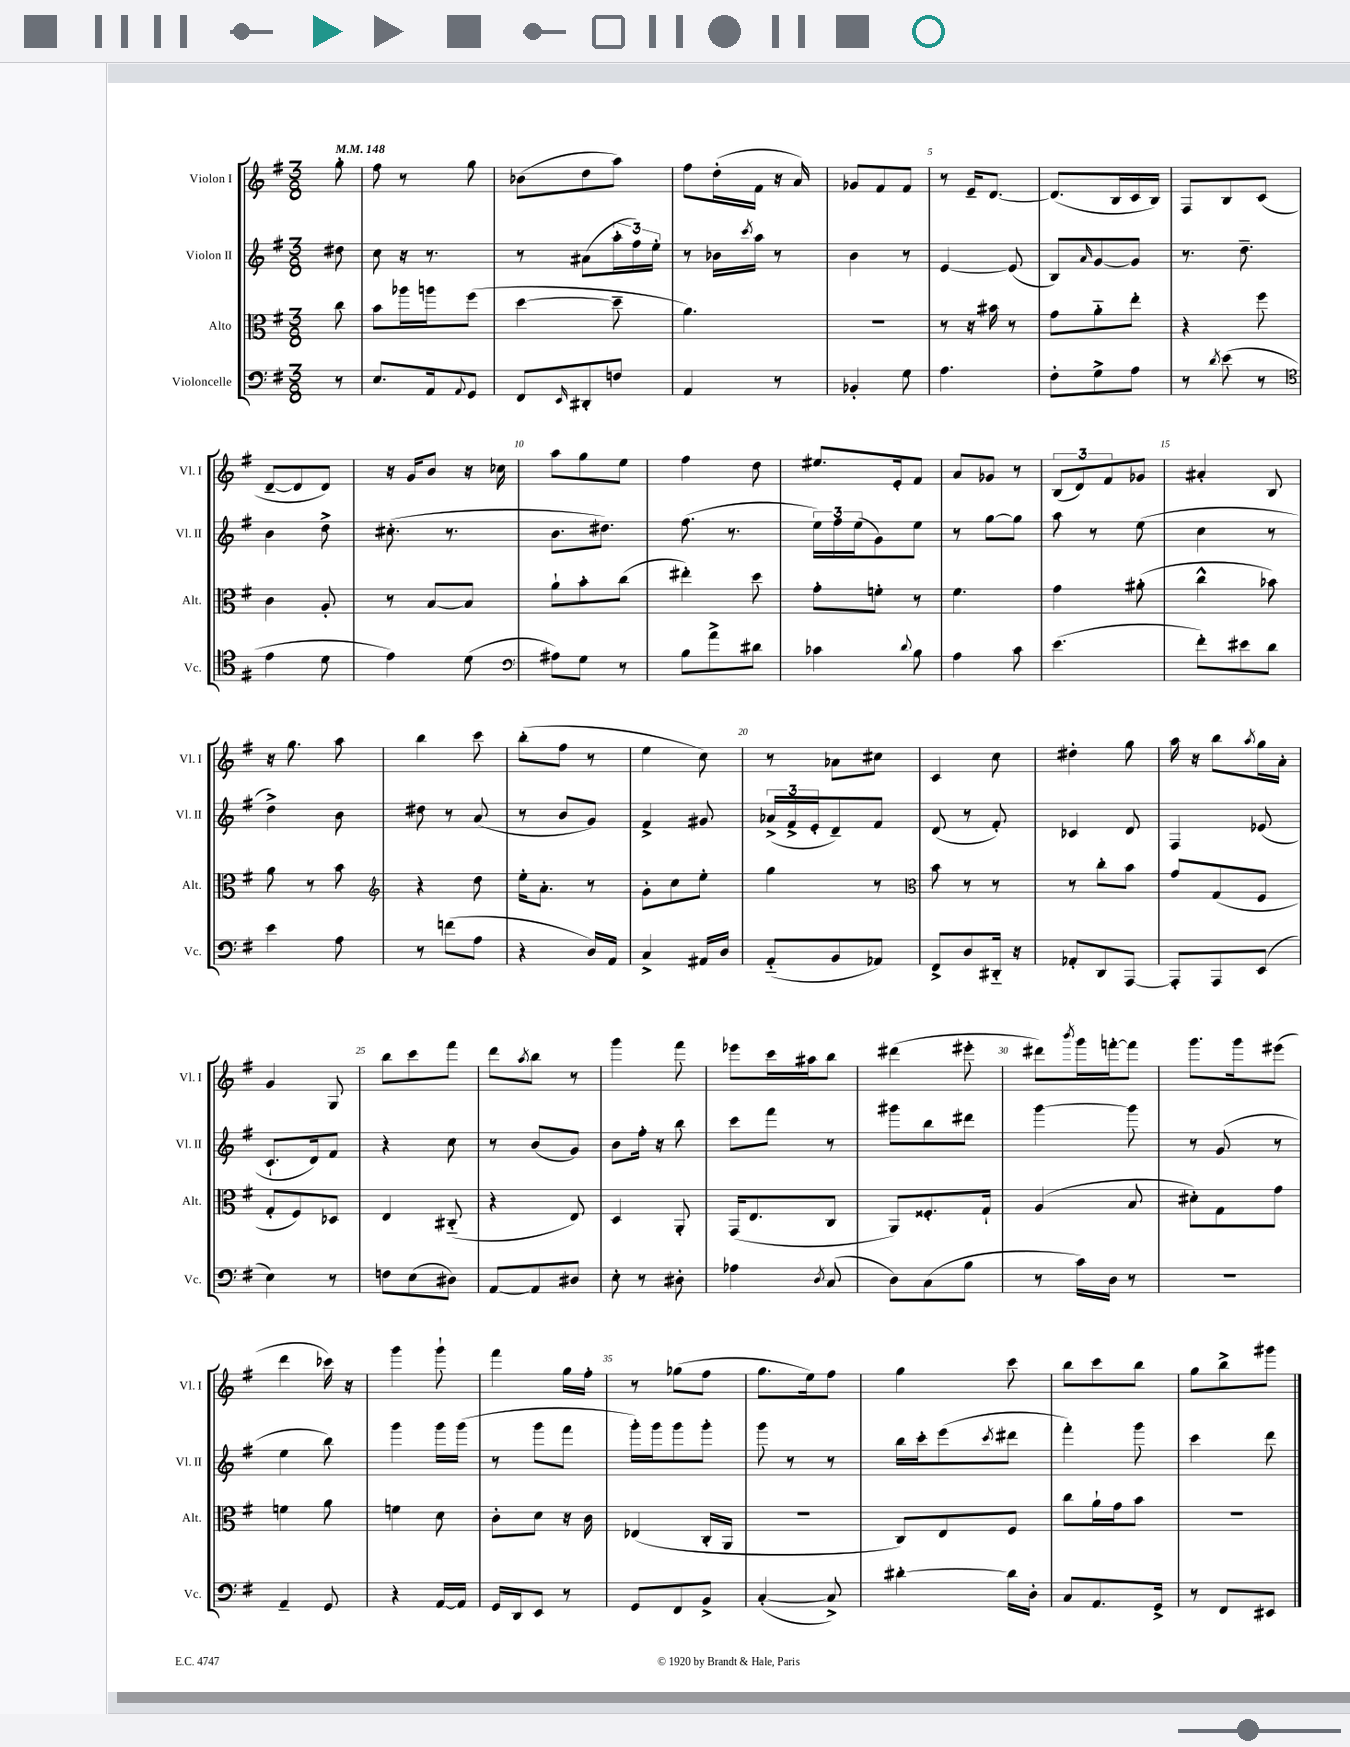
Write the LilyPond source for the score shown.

<<
\new StaffGroup <<
\new Staff = "s0" \with { instrumentName = "Violon I" shortInstrumentName = "Vl. I" } {
    \clef treble \key g \major \numericTimeSignature \time 3/8 \partial 8 \tempo 4 = 148
    g''8-. |
    fis''8 r8 g''8 |
    bes'8( d''8 a''8) |
    fis''8 d''16-.( fis'16 r16 a'16) |
    ges'8 fis'8 fis'8 |
    r8 e'16-- d'8.~ |
    d'8.( b16 c'16 b16) |
    fis8 b8 c'8( |
    d'8~-- d'8 d'8) |
    r16 g'16 b'8 r16 ces''16 |
    a''8 g''8 e''8 |
    fis''4 d''8 |
    eis''8. e'16-. fis'8 |
    a'8 ges'8 r8 |
    \tuplet 3/2 { b8( d'8) fis'8 } ges'8 |
    ais'4-. b8 |
    r16 g''8. a''8 |
    b''4 c'''8 |
    b''8-.( fis''8 r8 |
    e''4 c''8) |
    r8 aes'8 cis''8 |
    c'4 c''8 |
    dis''4-. g''8 |
    a''16 r16 b''8 \acciaccatura { a''8 } g''16 a'16-. |
    g'4 g8 |
    b''8 c'''8 fis'''8 |
    d'''8 \acciaccatura { a''8 } b''8 r8 |
    g'''4 fis'''8 |
    ees'''8 c'''16 ais''16 b''8 |
    dis'''4( eis'''8-. |
    dis'''8) \acciaccatura { b'''8 } g'''16 f'''16~-. f'''8 |
    g'''8. g'''16 eis'''8( |
    d'''4 ces'''16) r16 |
    g'''4 g'''8-! |
    fis'''4 g''16 fis''16-. |
    r8 ges''8( fis''8 |
    g''8. e''16) fis''8 |
    g''4 c'''8 |
    b''8 c'''8 b''8 |
    g''8 b''8-> gis'''8 \bar "|." |
}
\new Staff = "s1" \with { instrumentName = "Violon II" shortInstrumentName = "Vl. II" } {
    \clef treble \key g \major \numericTimeSignature \time 3/8 \partial 8
    dis''8 |
    c''8 r16 r8. |
    r8 ais'8( \tuplet 3/2 { a''16-. fis''16) e''16-. } |
    r8 bes'16 \acciaccatura { c'''8 } a''16 r8 |
    b'4 r8 |
    e'4~ e'8( |
    b8) \grace { a'16 } g'8~ g'8 |
    r8. d''8.-- |
    b'4 d''8-> |
    cis''8.-.( r8. |
    b'8. dis''8.) |
    fis''8.( r8. |
    \tuplet 3/2 { e''16) fis''16 e''16( } g'8) e''8 |
    r8 g''8~ g''8 |
    a''8 r8 e''8( |
    c''4 r8 |
    d''4->) b'8 |
    dis''8 r8 a'8( |
    r8 b'8 g'8) |
    fis'4-> gis'8 |
    \tuplet 3/2 { aes'16->( fis'16-> e'16-. } d'8--) fis'8 |
    d'8( r8 fis'8-.) |
    ces'4 d'8 |
    fis4 ees'8( |
    c'8.-! d'16) fis'8 |
    r4 c''8 |
    r8 b'8( g'8) |
    b'8 fis''16-. r16 b''8 |
    c'''8 fis'''8 r8 |
    gis'''8 b''8 dis'''8 |
    g'''4~ g'''8 |
    r8 g'8( r8 |
    e''4 b''8) |
    g'''4 g'''16 g'''16( |
    r8 g'''8 fis'''8 |
    g'''16-.) g'''16 g'''8 g'''8-. |
    g'''8 r8 r8 |
    b''16 c'''16-. e'''8( \acciaccatura { c'''8 } dis'''8 |
    fis'''4-.) g'''8 |
    c'''4 d'''8 \bar "|." |
}
\new Staff = "s2" \with { instrumentName = "Alto" shortInstrumentName = "Alt." } {
    \clef alto \key g \major \numericTimeSignature \time 3/8 \partial 8
    c''8 |
    b'8 aes''16 a''16 fis''8( |
    d''4~ d''8-- |
    a'4.) |
    R4. |
    r8 r16 bis'16 r8 |
    g'8 a'8-_ e''8-. |
    r4 fis''8 |
    c'4 a8-. |
    r8 b8~ b8 |
    a'8-! b'8-. c''8( |
    eis''4-.) d''8 |
    g'8-. f'8-. r8 |
    fis'4. |
    g'4 ais'8-.( |
    c''4-^ bes'8) |
    a'8 r8 b'8 |
    \clef treble r4 d''8 |
    e''16-. a'8.-. r8 |
    g'8-. c''8 e''8-. |
    g''4 r8 |
    \clef alto b'8 r8 r8 |
    r8 c''8-. b'8 |
    g'8 g8( fis8 |
    g8-. fis8) des8 |
    e4 cis8-_( |
    r4 e8) |
    d4 a,8-. |
    g,16( e8. c8 |
    a,8) fisis8.-. g16-! |
    a4( b8 |
    dis'8-.) g8 g'8 |
    f'4 a'8 |
    f'4 d'8 |
    c'8-. d'8 r16 c'16 |
    ees4( c16-. a,16 |
    r4. |
    c8) e8 fis8 |
    c''8 a'16-! g'16 b'8 |
    R4. \bar "|." |
}
\new Staff = "s3" \with { instrumentName = "Violoncelle" shortInstrumentName = "Vc." } {
    \clef bass \key g \major \numericTimeSignature \time 3/8 \partial 8
    r8 |
    e8. a,16 \appoggiatura { a,8 } g,8 |
    fis,8 \grace { e,16 } dis,8-. f8 |
    a,4 r8 |
    bes,4-. g8 |
    a4. |
    fis8-. g8-> a8 |
    r8 \acciaccatura { d'8 } e'8( r8 |
    \clef tenor e'4 d'8 |
    e'4) d'8( |
    \clef bass ais8) g8 r8 |
    b8 a'8-> dis'8 |
    ces'4 \appoggiatura { d'8 } b8 |
    a4 c'8 |
    e'4.( |
    fis'8-.) eis'8 d'8 |
    e'4 a8 |
    r8 f'8( a8 |
    r4 d16) a,16 |
    c4-> ais,16 d16 |
    a,8-_( b,8 aes,8) |
    fis,8-> d8 dis,16-_ r16 |
    aes,8-. d,8 a,,8~ |
    a,,8-. a,,8 e,8( |
    e4) r8 |
    f8 e8( dis8) |
    a,8~ a,8 dis8 |
    e8-. r8 dis8-. |
    aes4 \acciaccatura { d8 } c8( |
    d8) c8( b8 |
    r8 c'16) d16 r8 |
    R4. |
    a,4-- g,8 |
    r4 a,16~ a,16 |
    g,16 d,16 e,8 r8 |
    g,8 fis,8 b,8-> |
    c4~-.( c8->) |
    dis'4~-. dis'16 d16-. |
    c8 a,8. g,16-> |
    r8 fis,8 eis,8 \bar "|." |
}
>>
>>
\layout { \context { \Score \override BarNumber.break-visibility = ##(#f #t #t) barNumberVisibility = #(every-nth-bar-number-visible 5) } }
